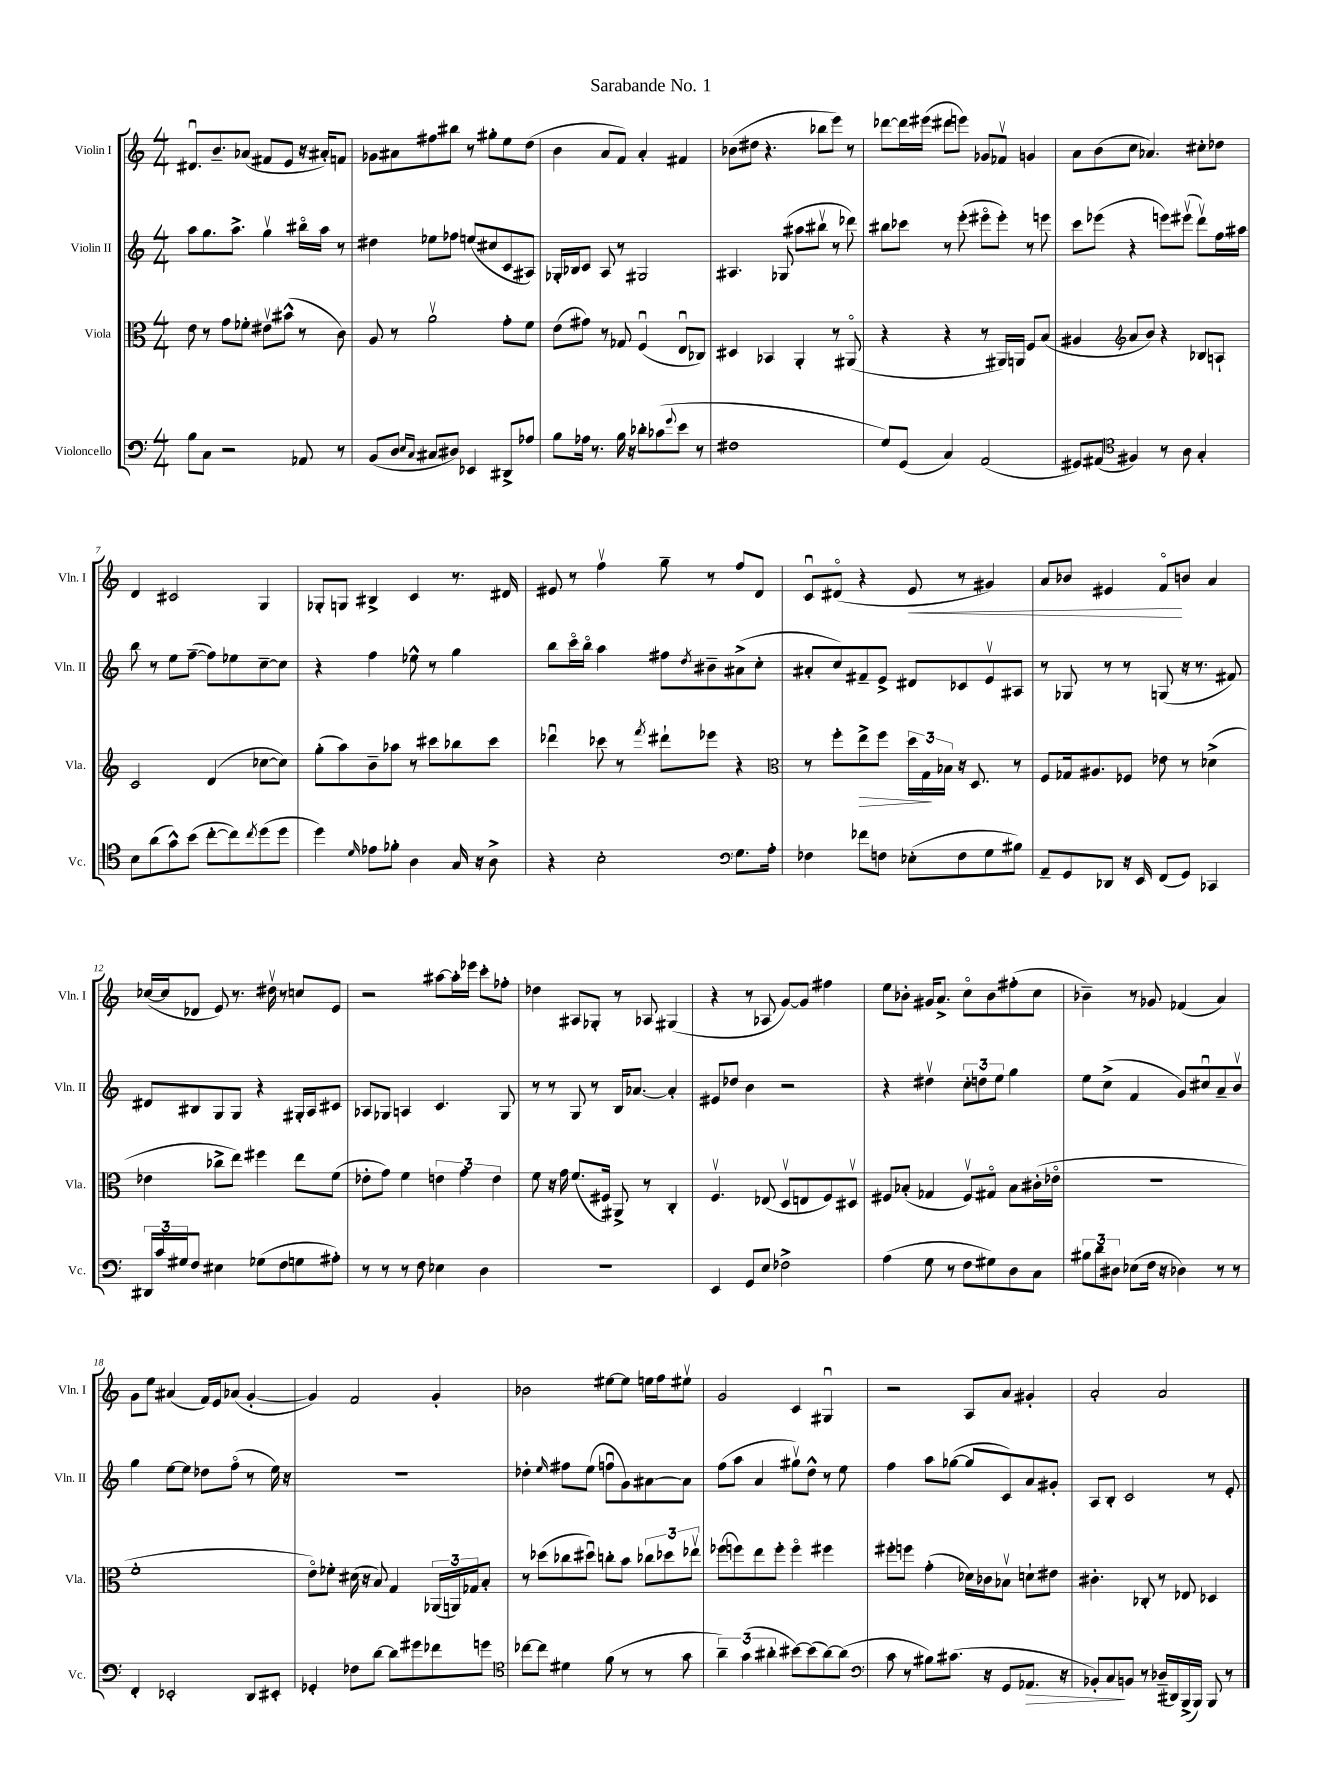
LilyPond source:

\header { title = "Sarabande No. 1" }
<<
\new StaffGroup <<
\new Staff = "s0" \with { instrumentName = "Violin I" shortInstrumentName = "Vln. I" } {
    \clef treble \key c \major \numericTimeSignature \time 4/4
    dis'8.\downbow b'8.-- aes'8( fis'8 e'8 r16 ais'16-.) f'8 |
    ges'8 ais'8 fis''8 bis''8 r8 gis''8-. e''8 d''8( |
    b'4 a'8 f'8) a'4-. fis'4 |
    bes'8( dis''8 r4. bes''8 e'''8) r8 |
    des'''8~ des'''16 eis'''16( dis'''8 e'''8) ges'8 fes'8\upbow g'4 |
    a'8 b'8( c''8 aes'4.) cis''8-. des''8 |
    d'4 cis'2 g4 |
    ges8-. g8 bis4-> c'4 r8. dis'16 |
    eis'8 r8 f''4\upbow g''8-- r8 f''8 d'8 |
    c'8\downbow dis'8\flageolet( r4 e'8\< r8 gis'4) |
    a'8 bes'8 eis'4 f'8\flageolet\! b'8 a'4 |
    ces''16~( ces''16 des'8 e'8) r8. dis''16\upbow r8 c''8 e'8 |
    r2 ais''8~ ais''16-. ees'''16 c'''8-. fes''8-. |
    des''4 ais8 ges8-. r8 aes8 gis4( |
    r4 r8 aes8 g'8~) g'8 fis''4 |
    e''8 bes'8-. gis'16 a'8.-> c''8\flageolet bes'8 fis''8-.( c''8 |
    bes'4--) r8 ges'8 fes'4( a'4) |
    g'8 e''8 ais'4( f'16) e'16 aes'8( g'4~-. |
    g'4) f'2 g'4-. |
    bes'2 eis''8~ eis''8 e''16 f''16 eis''8\upbow |
    g'2 c'4 gis4\downbow |
    r2 a8 a'8 gis'4-. |
    a'2-. a'2 \bar "|." |
}
\new Staff = "s1" \with { instrumentName = "Violin II" shortInstrumentName = "Vln. II" } {
    \clef treble \key c \major \numericTimeSignature \time 4/4
    a''8 g''8. a''8.-> g''4\upbow bis''16\flageolet a''16 r8 |
    dis''4 ees''8 fes''8 e''8( cis''8 c'8 ais8) |
    ges16-. bes16 c'8 a8 r8 gis2 |
    ais4. ges8( ais''8 bis''8\upbow r8 des'''8) |
    bis''8 ces'''8 r8 e'''8-.( eis'''8\flageolet eis'''8-.) r8 e'''8 |
    c'''8 ees'''8( r4 e'''8) eis'''8\upbow( d'''8\upbow) f''16 ais''16 |
    b''8 r8 e''8 f''8~--( f''8) ees''8 c''8~-- c''8 |
    r4 f''4 ees''8-^ r8 g''4 |
    b''8 c'''16\flageolet b''16\flageolet a''4 fis''8 \acciaccatura { d''8 } bis'8-- ais'8->( c''8-. |
    ais'8-. c''8) fis'8-- e'8-> dis'8 ces'8 e'8\upbow ais8 |
    r8 ges8 r8 r8 g8( r16 r8. fis'8) |
    dis'8 bis8 g8 g8 r4 gis16-. a16 cis'8 |
    aes8 ges8 a4 c'4. ges8 |
    r8 r8 g8 r8 b16 aes'8.~ aes'4-. |
    eis'8 des''8 b'4 r2 |
    r4 dis''4\upbow \tuplet 3/2 { c''8-. d''8 e''8 } g''4 |
    e''8 c''8->( f'4 g'8) cis''8\downbow a'8-- b'8\upbow |
    g''4 e''8~ e''8 des''8 f''8\flageolet( r8 e''16) r16 |
    R1 |
    des''4-. \grace { e''16 } fis''8 e''8( f''8\downbow g'8) ais'8~ ais'8 |
    f''8( a''8 a'4 gis''8\upbow) d''8-^ r8 e''8 |
    f''4 a''8 ges''8~( ges''8 c'8) a'8 gis'8-. |
    a8 b8-. c'2 r8 e'8-. \bar "|." |
}
\new Staff = "s2" \with { instrumentName = "Viola" shortInstrumentName = "Vla." } {
    \clef alto \key c \major \numericTimeSignature \time 4/4
    e'8 r8 g'8 fes'8-. eis'8\upbow bis'8-^( r8 c'8) |
    a8 r8 a'2\upbow g'8-. f'8 |
    e'8( gis'8) r8 ges8 f4\downbow( e8\downbow ces8) |
    dis4 bes,4 a,4-. r8 ais,8\flageolet( |
    r4 r4 r8 ais,16) a,16 f8 b8( |
    ais4 \clef treble a'8 b'8) r4 bes8 a8-! |
    c'2 d'4( ces''8~ ces''8) |
    g''8-.( a''8) b'8-- aes''8 r8 cis'''8 bes''8 cis'''8 |
    des'''4\downbow ces'''8 r8 \acciaccatura { f'''8 } dis'''8-! ees'''8 r4 |
    \clef alto r8 f''8-. e''8->\> f''8 \tuplet 3/2 { d''16 g16\! bes16 } r16 d8. r8 |
    f8 ges16 ais8. fes8 ees'8 r8 des'4->( |
    ees'4 ces''8-> e''8) fis''4 e''8 f'8( |
    ees'8-. g'8) f'4 \tuplet 3/2 { e'4 g'4 e'4 } |
    f'8 r16 g'16 f'8.( fis16) ais,8-> r8 c4-. |
    f4.\upbow ees8( d8\upbow e8 f8) dis8\upbow |
    fis8 bes8-.( ges4 fis8\upbow) gis8\flageolet bes8 cis'16-.( ees'16\flageolet |
    r1 |
    f'1-. |
    e'8\flageolet) fes'8-. dis'16( r16 b8) g4 \tuplet 3/2 { aes,16( a,16) ges16 } b8-. |
    r8 des''8( ces''8 dis''8\downbow) c''8-. b'8 \tuplet 3/2 { ces''8 des''8 ees''8\upbow } |
    fes''8( f''8) e''8 f''8-. f''4\flageolet fis''4 |
    fis''8-. f''8 g'4-.( des'16) ces'16 bes8\upbow d'8-! eis'8 |
    cis'4.-. ces8-. r8 ees8 des4 \bar "|." |
}
\new Staff = "s3" \with { instrumentName = "Violoncello" shortInstrumentName = "Vc." } {
    \clef bass \key c \major \numericTimeSignature \time 4/4
    b8 c8 r2 aes,8 r8 |
    b,8( d8 \grace { e16 c16 } cis8 dis8) ees,4 dis,8-> aes8 |
    b8 aes16 r8. b16 r16 des'8-. ces'8( \appoggiatura { g'8 } e'8 r8 |
    fis1 |
    g8) g,8( c4) a,2( |
    gis,8) ais,8( \clef tenor fis4) r8 a8 g4-. |
    b8 a'8( g'8-^) b'8( c''8~-. c''8) \acciaccatura { c''8 } d''8( d''8 |
    d''4) \grace { d'16 } ees'8 fes'8-. a4 g16 r16 a8-> |
    r4 b2-. \clef bass g8. a16-. |
    fes4 fes'8 f8 ees8-.( f8 g8 bis8) |
    a,8-- g,8 des,8 r16 e,16 f,8( g,8) ces,4 |
    \tuplet 3/2 { dis,16 c'16 gis16 } f8 eis4 ges8( f8 g8 ais8-.) |
    r8 r8 r8 f8 ees4 d4 |
    R1 |
    e,4 g,8 e8 fes2-> |
    a4( g8 r8 f8 gis8) d8 c8 |
    \tuplet 3/2 { bis8 d'8 dis8 } ees8( f16 r16 des4) r8 r8 |
    f,4-. ees,2-. d,8 eis,8-. |
    ges,4-. fes8 d'8~ d'8 gis'8 fes'8 g'8 |
    \clef tenor ces''8~ ces''8 dis'4 f'8( r8 r8 g'8 |
    \tuplet 3/2 { a'4--) g'4( ais'4-. } bis'8~) bis'8( ais'8~) ais'8( |
    \clef bass c'8 r8 bis8) cis'8.( r16 g,8 aes,8.\> r16 |
    bes,8-.) c8\! b,8 r8 des16--( dis,16) b,,16->( b,,16) b,,8 r8 \bar "|." |
}
>>
>>
